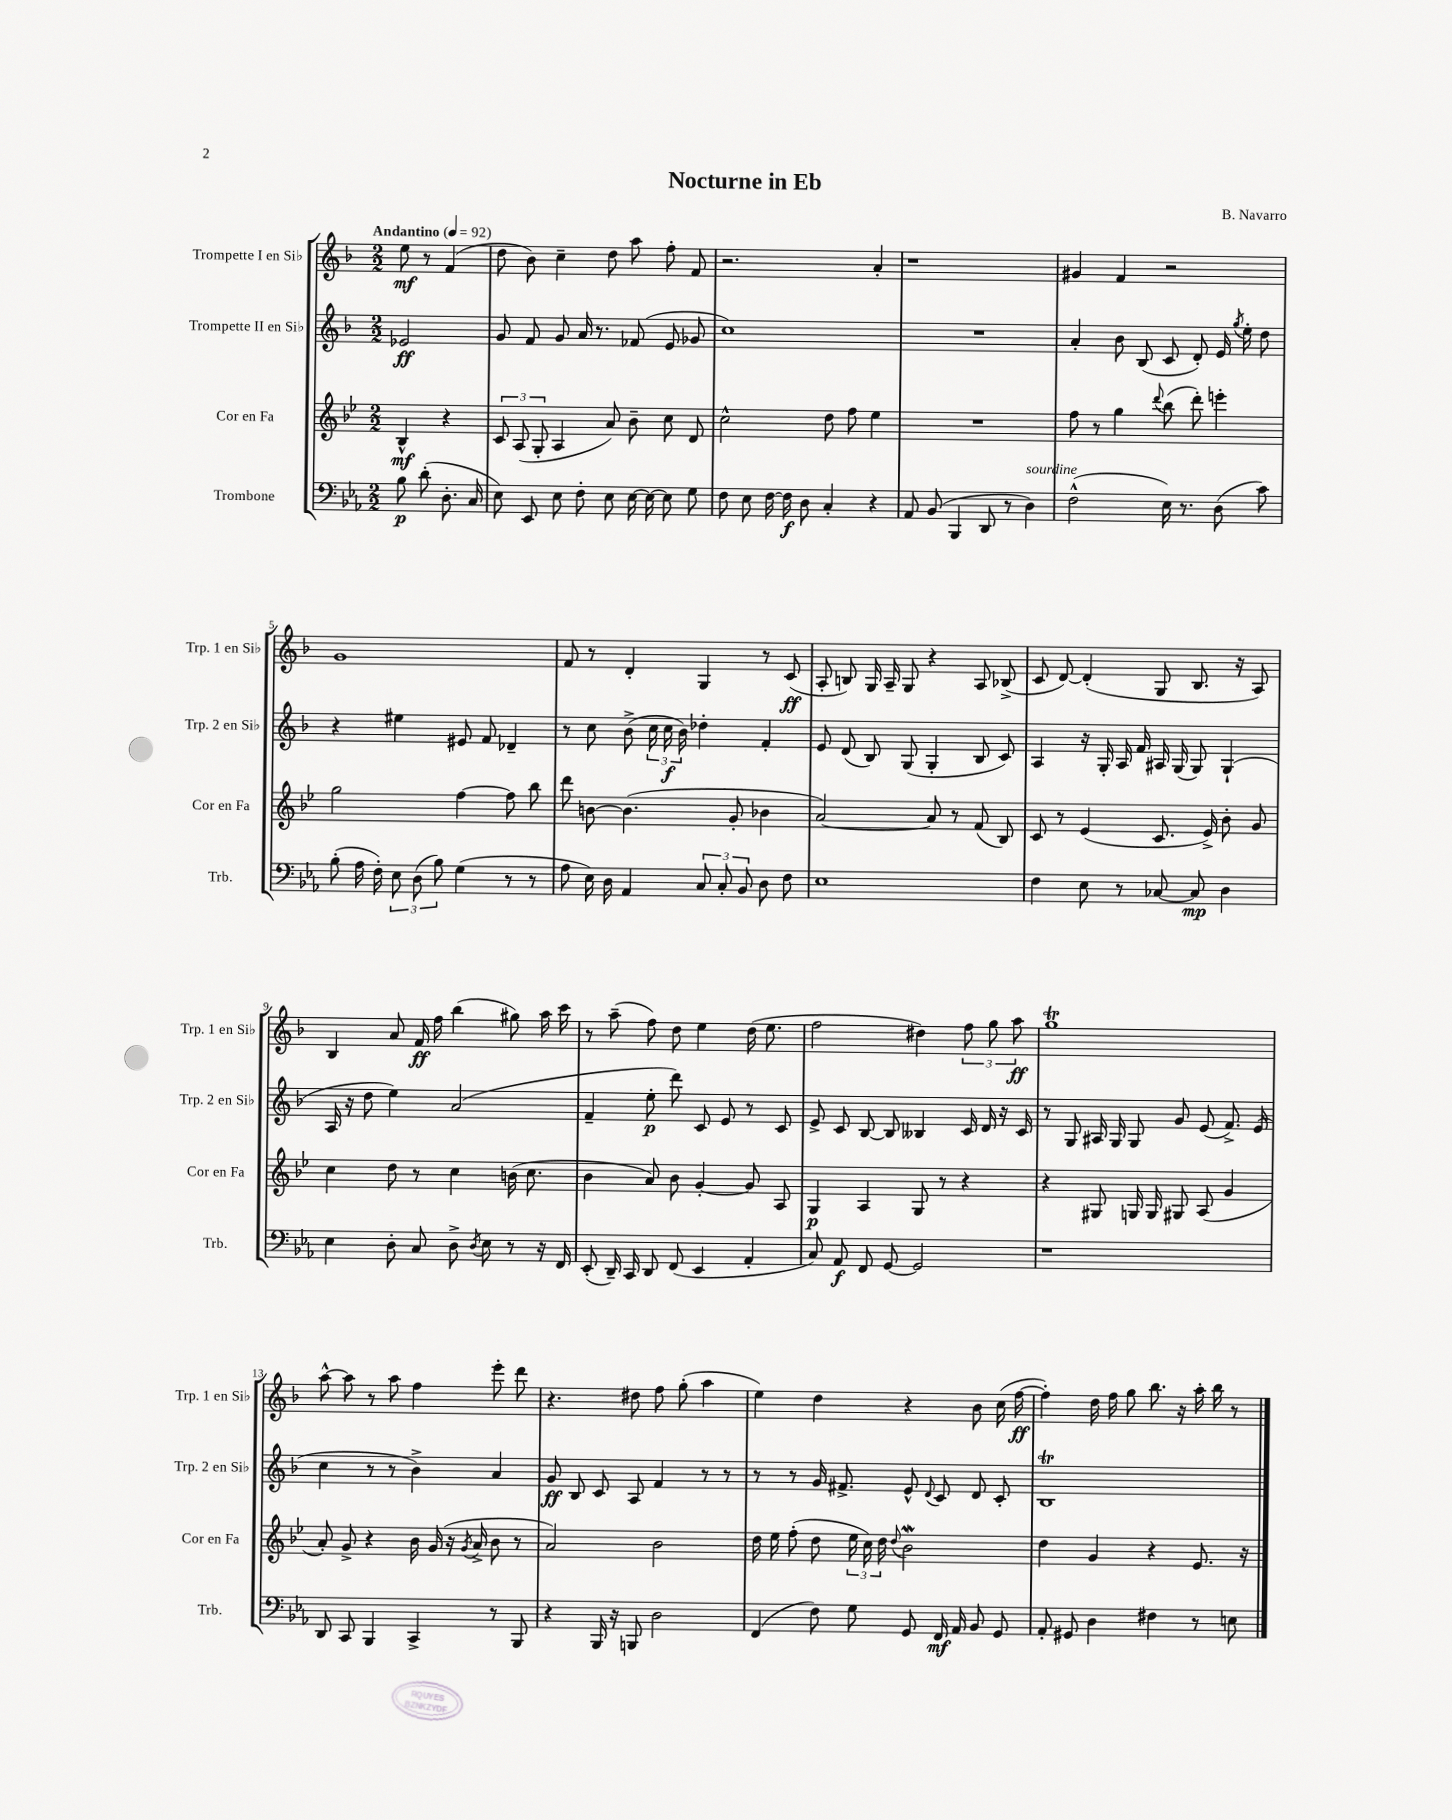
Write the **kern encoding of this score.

**kern	**kern	**kern	**kern
*staff4	*staff3	*staff2	*staff1
*clefF4	*clefG2	*clefG2	*clefG2
*k[b-e-a-]	*k[b-e-]	*k[b-]	*k[b-]
*M2/2	*M2/2	*M2/2	*M2/2
*MM92	*MM92	*MM92	*MM92
8B-	4B-^^	2e-	8ee
(8d'	.	.	8r
8.D'	4r	.	(4f
16C	.	.	.
=	=	=	=
8E-)	12c	8g	8dd
.	(12A	.	.
8EE-	.	8f	8b-)
.	12G'	.	.
8E-	4A	8g	4cc~
8F'	.	16a	.
.	.	8.r	.
8E-	8a)	.	8dd
[16E-	8b-~	(8f-	8aa
16E-_	.	.	.
8E-]	8cc	8e	8ff'
8G	8d	8g-	8f
=	=	=	=
8F	2cc^^	1cc)	2.r
8E-	.	.	.
[16F	.	.	.
16F]	.	.	.
8D	.	.	.
4C'	8dd	.	.
.	8ff	.	.
4r	4ee-	.	4a'
=	=	=	=
8AA-	1r	1r	1r
(8BB-	.	.	.
4BBB-	.	.	.
8DD	.	.	.
8r	.	.	.
4D)	.	.	.
=	=	=	=
(2F^^	8ff	4a'	4g#
.	8r	.	.
.	4gg	8b-	4f
.	.	(8B-	.
.	8qqddd	.	.
16E-)	(8bb-	8c	2r
8.r	.	.	.
.	8ddd')	8d')	.
(8D	4eee'	16e	.
.	.	8qgg	.
.	.	16ee'	.
8c)	.	8dd	.
=	=	=	=
(8B-'	2gg	4r	1g
16A-	.	.	.
16F')	.	.	.
12E-	.	4ee#	.
(12D	.	.	.
12B-)	.	.	.
(4G	[4ff	8e#	.
.	.	8f	.
8r	8ff]	4d-~	.
8r	8bb-	.	.
=	=	=	=
8A-	8ddd	8r	8f
16E-)	[8b	8cc	8r
16D	.	.	.
4AA-	(4.b]	(8b-^	4d'
.	.	24cc	.
.	.	24cc	.
.	.	24b-)	.
12C	.	4dd-'	4G
12C'	.	.	.
.	8g'	.	.
12BB-	.	.	.
8D	4b-	4f'	8r
8F	.	.	(8c
=	=	=	=
1E-	[2a)	8e	8A'
.	.	(8d	8B)
.	.	8B-)	16G
.	.	.	16A~
.	.	(8G	8G
.	8a]	4G'	4r
.	8r	.	.
.	(8f	8B-	8A
.	8B-)	8c)	(8B-^
=	=	=	=
4F	8c	4A	8c
.	8r	.	[8d)
8E-	(4e-	16r	(4d']
.	.	16G'	.
8r	.	16A	.
.	.	16f	.
[8C-	8.c	16A#	8G
.	.	(16G	.
8C-]	.	8G)	8.B-
.	16e-^)	.	.
4D	8b-'	(4G`	.
.	.	.	16r
.	8g	.	8A)
=	=	=	=
4E-	4cc	16A	4B-
.	.	16r	.
.	.	8dd	.
8D'	8dd	4ee)	8a
8C	8r	.	16f
.	.	.	16ff
8D^	4cc	(2a	(4bb-
8qD	.	.	.
8E-	.	.	.
8r	(16b	.	8gg#)
.	8.cc	.	.
16r	.	.	16aa
16FF	.	.	16ccc
=	=	=	=
(8EE-'	4b-	4f~	8r
16DD~)	.	.	(8aa~
16CC	.	.	.
8DD	8a)	8ee'	8ff)
(8FF	8b-	8ddd)	8dd
4EE-	[4g'	8c	4ee
.	.	8e	.
4AA-'	8g]	8r	(16dd
.	.	.	8.ee
.	8A	8c	.
=	=	=	=
8C)	4G	8e^	2ff
8AA-	.	8c	.
8FF	4A	[8B-	.
[8GG	.	8B-]	.
2GG]	8G	4B--	4dd#)
.	8r	.	.
.	4r	16c	12ff
.	.	16d	.
.	.	.	12gg
.	.	16r	.
.	.	.	12aa
.	.	16c	.
=	=	=	=
1r	4r	8r	1gg
.	.	8G	.
.	8G#	16A#	.
.	.	16G	.
.	16G	8G	.
.	16G	.	.
.	8G#	8g	.
.	(8A	(8e	.
.	4g	8.f^)	.
.	.	(16e	.
=	=	=	=
8DD	8a')	4cc	[8aa^^
8CC	8g^	.	8aa]
4BBB-	4r	8r	8r
.	.	8r	8aa
4CC^	16b-	4b-^)	4ff
.	(16g	.	.
.	16r	.	.
.	8qg	.	.
.	16a^	.	.
8r	8b-	4a	8eee'
8BBB-	8r	.	8ddd
=	=	=	=
4r	2a)	8g	4.r
.	.	8B-	.
16BBB-	.	8c	.
16r	.	.	.
8BBB	.	8A	8dd#
2D	2b-	4f	8ff
.	.	.	(8gg'
.	.	8r	4aa
.	.	8r	.
=	=	=	=
(4FF	16dd	8r	4ee)
.	16ee-	.	.
.	(8ff'	8r	.
8F)	8dd	16g	4dd
.	.	8.f#^	.
8G	24ee-	.	.
.	24cc)	.	.
.	24dd	.	.
.	8qqdd	.	.
8GG	2b-	8e^^	4r
.	.	8qqd	.
16FF	.	8c	.
16AA-	.	.	.
8BB-	.	8d	8b-
8GG	.	8c'	(16cc
.	.	.	[16ff
=	=	=	=
8AA-'	4dd	1B-	4ff'])
8GG#	.	.	.
4D	4g	.	16dd
.	.	.	16ff
.	.	.	8gg
4F#	4r	.	8.bb-
.	.	.	16r
8r	8.e-	.	16aa'
.	.	.	16bb-
8E	.	.	8r
.	16r	.	.
==	==	==	==
*-	*-	*-	*-
